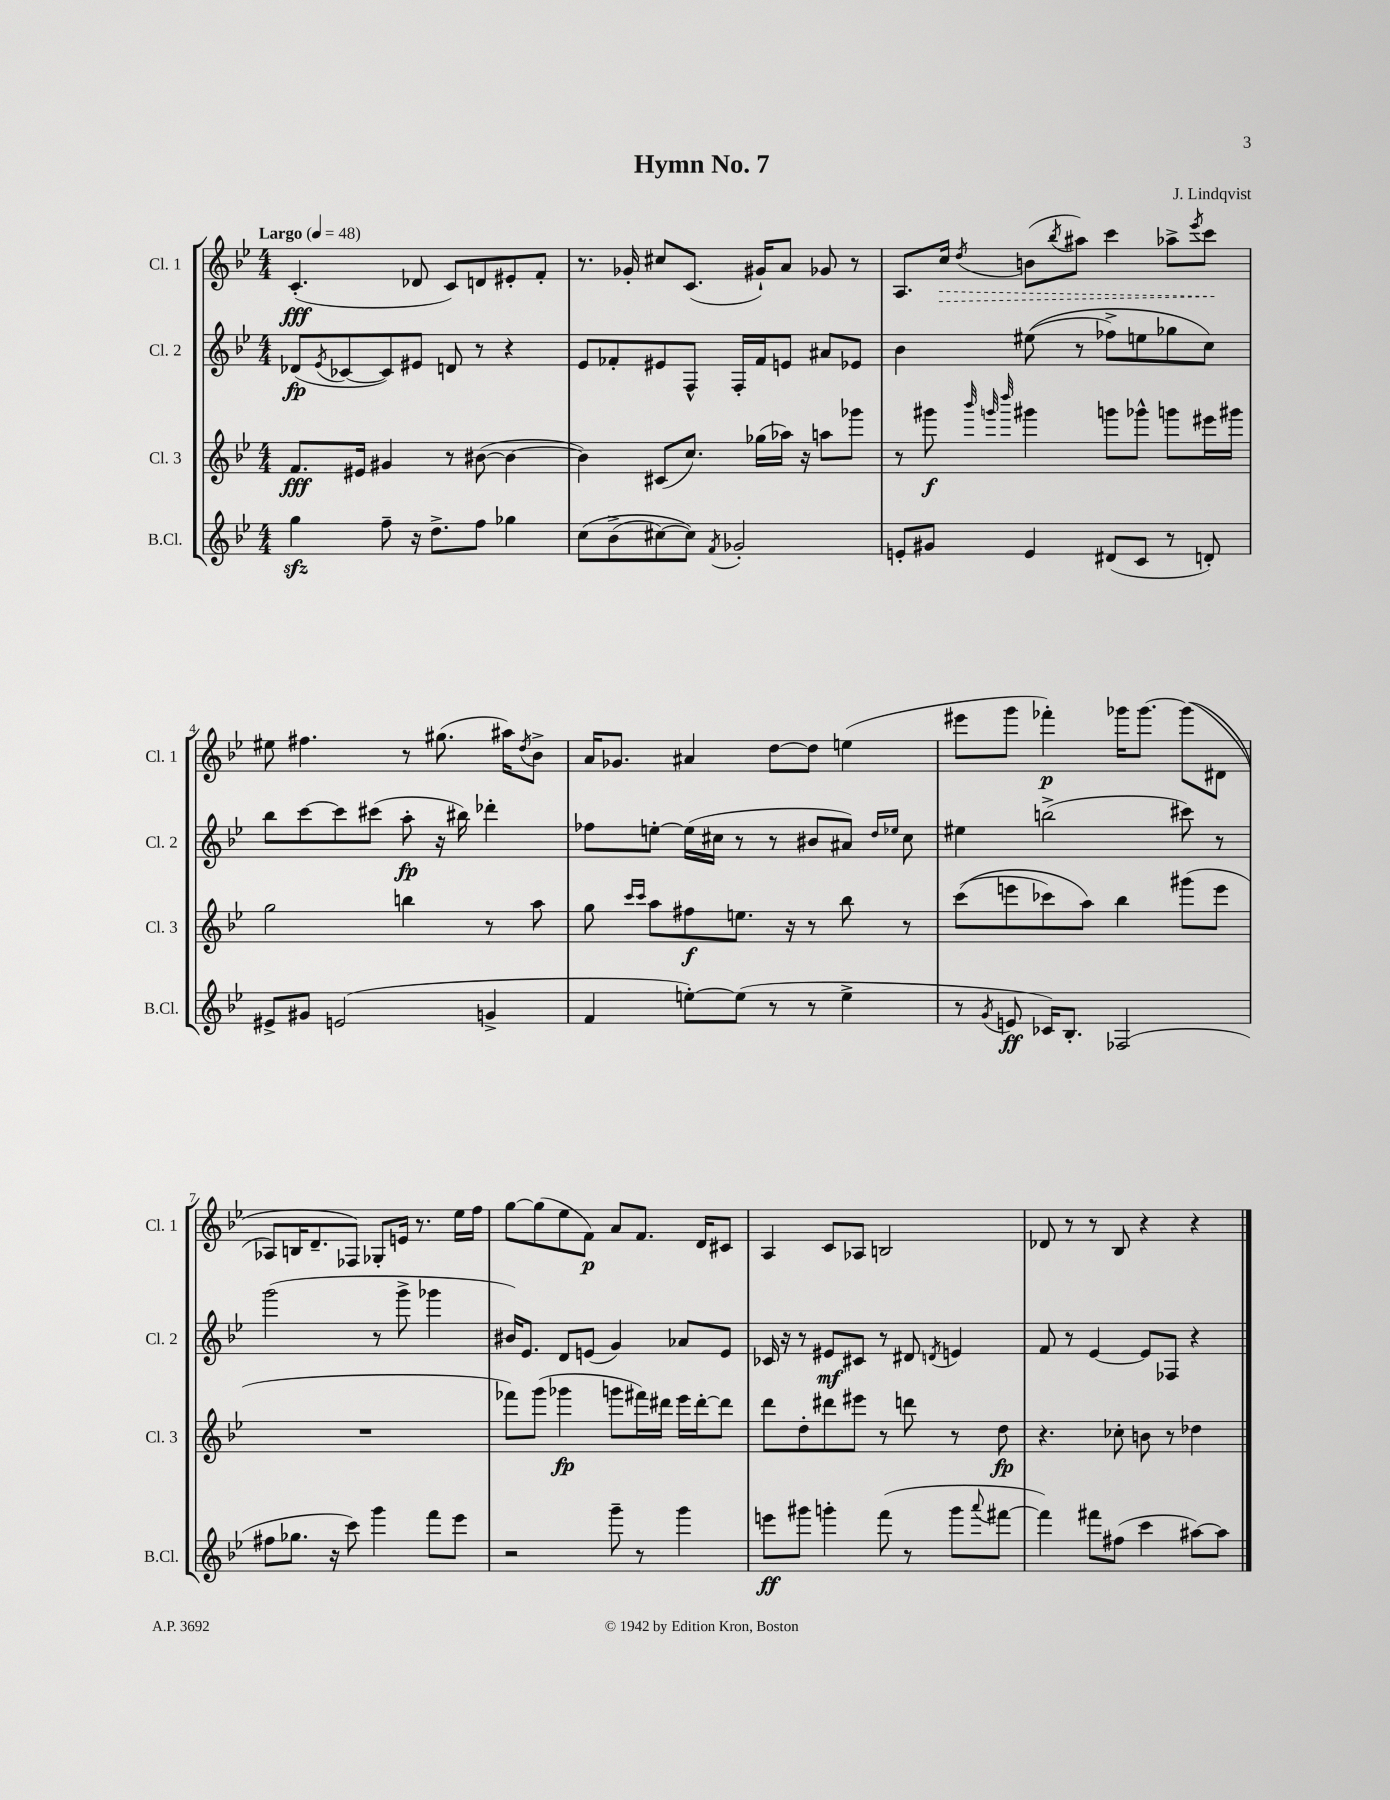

**kern	**dynam	**kern	**dynam	**kern	**dynam	**kern	**dynam
*part4	*part4	*part3	*part3	*part2	*part2	*part1	*part1
*staff4	*staff4	*staff3	*staff3	*staff2	*staff2	*staff1	*staff1
*I"B.Cl.	*	*I"Cl. 3	*	*I"Cl. 2	*	*I"Cl. 1	*
*I'B.Cl.	*	*I'Cl. 3	*	*I'Cl. 2	*	*I'Cl. 1	*
*clefG2	*	*clefG2	*	*clefG2	*	*clefG2	*
*k[b-e-]	*	*k[b-e-]	*	*k[b-e-]	*	*k[b-e-]	*
*M4/4	*	*M4/4	*	*M4/4	*	*M4/4	*
*MM48	*	*MM48	*	*MM48	*	*MM48	*
=1	=1	=1	=1	=1	=1	=1	=1
!	!	!	!	!	!	!LO:TX:a:B:t=Largo	!
4ggzz\	.	8.f/L	fff	(8d-X/L	fp	(4.c'/	fff
.	.	.	.	8qe-/	.	.	.
.	.	.	.	[8c-X/	.	.	.
.	.	16e#X/Jk	.	.	.	.	.
8ff~\	.	4g#X/	.	8c-/])	.	.	.
16r	.	.	.	8e#X/J	.	8d-X/	.
8.dd^\L	.	.	.	.	.	.	.
.	.	8r	.	8dn/	.	8c/L)	.
8ff\J	.	([8b#X\	.	8r	.	8dn/	.
4gg-X\	.	4b#\_	.	4r	.	8e#X'/	.
.	.	.	.	.	.	8f'/J	.
=2	=2	=2	=2	=2	=2	=2	=2
(8cc\L	.	4b#\])	.	8e-/L	.	8.r	.
(8b-^\	.	.	.	8f-X'/	.	.	.
.	.	.	.	.	.	16g-X'/	.
[8cc#X\)	.	(8c#X/L	.	8e#X/	.	8cc#X/L	.
8cc#\J])	.	8.cc/J)	.	8F^^/J	.	(8.c/J	.
8qf/	.	.	.	.	.	.	.
2g-X'/	.	.	.	16F'/LL	.	.	.
.	.	(16gg-X\LL	.	16f-/J	.	16g#X`/KL)	.
.	.	16aa-X\JJ)	.	8en/J	.	8a/J	.
.	.	16r	.	.	.	.	.
.	.	8aan\L	.	8a#X/L	.	8g-X/	.
.	.	8ggg-X\J	.	8e-X/J	.	8r	.
=3	=3	=3	=3	=3	=3	=3	=3
8en'/L	.	8r	.	4b-\	.	8.A/L	.
8g#X/J	.	8ggg#X\	f	.	.	.	.
!	!	!	!	!	!	!	!LO:HP:b
.	.	.	.	.	.	16cc/Jk	>
.	.	32qqbbb-/	.	.	.	.	.
.	.	32qqgggn/	.	.	.	.	.
.	.	32qqdddd/	.	.	.	8qdd/	.
4e/	.	4ggg#X\	.	((8ee#X\	.	(8bn\L	.
.	.	.	.	.	.	8qbb-/	.
.	.	.	.	8r	.	8aa#X\J)	.
(8d#X/L	.	8gggn\L	.	8ff-X^\L)	.	4ccc\	.
8c/J	.	8ggg-X^^\J	.	8een\	.	.	.
8r	.	8gggn\L	.	8gg-X\	.	8aa-X^\L	.
.	.	.	.	.	.	8qeee-/	.
8dn'/)	.	16eee#X\L	.	8cc\J)	.	8ccc\J	.
.	.	16ggg#X\JJ	.	.	.	.	.
.	.	.	.	.	.	.	]
!!LO:LB:g=z
=4	=4	=4	=4	=4	=4	=4	=4
8e#X^/L	.	2gg\	.	8bb-\L	.	8ee#X\	.
8g#X/J	.	.	.	[8ccc\	.	4.ff#X\	.
(2en/	.	.	.	8ccc\]	.	.	.
.	.	.	.	(8ccc#X\J	.	.	.
.	.	4bbn\	.	8aa'\	fp	8r	.
.	.	.	.	16r	.	(8.gg#X\	.
.	.	.	.	16bb#X\)	.	.	.
4gn^/	.	8r	.	4ddd-X'\	.	.	.
.	.	.	.	.	.	16aa#X\KL)	.
.	.	.	.	.	.	8qdd/	.
.	.	8aa\	.	.	.	8b-^\J	.
=5	=5	=5	=5	=5	=5	=5	=5
4f/	.	8gg\	.	8ff-X\L	.	16a/KL	.
.	.	.	.	.	.	8.g-X/J	.
.	.	16qqccc/LL	.	.	.	.	.
.	.	16qqccc/JJ	.	.	.	.	.
.	.	8aa\L	.	[8een'\J	.	.	.
[8een'\L)	.	8ff#X\	f	(16ee\LL]	.	4a#X/	.
.	.	.	.	16cc#X\JJ	.	.	.
(8ee\J]	.	8.een\J	.	8r	.	.	.
8r	.	.	.	8r	.	[8dd\L	.
.	.	16r	.	.	.	.	.
8r	.	8r	.	8b#X/L	.	8dd\J]	.
4ee^\	.	8bb-\	.	8a#X/J)	.	(4een\	.
.	.	.	.	16qqdd/LL	.	.	.
.	.	.	.	16qqee-X/JJ	.	.	.
.	.	8r	.	8cc#\	.	.	.
=6	=6	=6	=6	=6	=6	=6	=6
8r	.	((8ccc\L	.	4ee#X\	.	8eee#X\L	.
8qg/	.	.	.	.	.	.	.
8en/	ff	8eeen\	.	.	.	8ggg\J	.
16c-X/KL)	.	8ccc-X\)	.	(2bbn^\	.	4fff-X'\)	p
8.B-'/J	.	.	.	.	.	.	.
.	.	8aa\J)	.	.	.	.	.
(2F-X/	.	4bb-\	.	.	.	16ggg-X\KL	.
.	.	.	.	.	.	[8.ggg-\J	.
.	.	(8ggg#X\L	.	8ccc#X\)	.	((8ggg-\L]	.
.	.	8eee\J	.	8r	.	8d#X\J	.
!!LO:LB:g=z
=7	=7	=7	=7	=7	=7	=7	=7
8ff#X\L	.	1r	.	(2ggg\	.	8A-X/L)	.
8.gg-X\J	.	.	.	.	.	16Bn/K	.
.	.	.	.	.	.	8.d~/	.
16r	.	.	.	.	.	.	.
8ccc\)	.	.	.	.	.	8F-X/J)	.
4ggg\	.	.	.	8r	.	8G-X'/L	.
.	.	.	.	8ggg^\	.	16en/Jk	.
.	.	.	.	.	.	8.r	.
8fff\L	.	.	.	4ggg-X\	.	.	.
8eee-\J	.	.	.	.	.	16ee-\LL	.
.	.	.	.	.	.	16ff\JJ	.
=8	=8	=8	=8	=8	=8	=8	=8
2r	.	8fff-X\L)	.	16b#X/KL)	.	[8gg\L	.
.	.	.	.	8.e-/J	.	.	.
.	.	(8ggg\J	.	.	.	(8gg\]	.
.	.	4ggg-X\	fp	8d/L	.	8ee-\	.
.	.	.	.	(8en/J	.	8f\J)	p
8ggg~\	.	8gggn\L	.	4g/)	.	8a/L	.
8r	.	16fff#X\L)	.	.	.	8.f/J	.
.	.	16ddd#X\JJ	.	.	.	.	.
4ggg\	.	16eee-\LL	.	8a-X/L	.	.	.
.	.	[16ddd#'\J	.	.	.	16d/KL	.
.	.	8ddd#\J]	.	8e/J	.	8c#X/J	.
=9	=9	=9	=9	=9	=9	=9	=9
8eeen\L	ff	8ddd\L	.	16c-X/	.	4A/	.
.	.	.	.	16r	.	.	.
8ggg#X\J	.	8dd'\	.	8r	.	.	.
4gggn'\	.	8ddd#X\	.	8e#X/L	mf	8c/L	.
.	.	8eee#X\J	.	8c#X/J	.	8A-X/J	.
(8fff\	.	8r	.	8r	.	2Bn/	.
8r	.	8dddn\	.	8d#X/	.	.	.
.	.	.	.	8qdn/	.	.	.
8ggg\L	.	8r	.	4en/	.	.	.
8qqaaa/	.	.	.	.	.	.	.
[8fff#X\J	.	8dd\	fp	.	.	.	.
=10	=10	=10	=10	=10	=10	=10	=10
4fff#\])	.	4.r	.	8f/	.	8d-X/	.
.	.	.	.	8r	.	8r	.
8fff#X\L	.	.	.	[4e-/	.	8r	.
(8ff#X\J	.	8cc-X'\	.	.	.	8B-/	.
4ccc\	.	8bn\	.	8e-/L]	.	4r	.
.	.	8r	.	8F-X/J	.	.	.
[8aa#X\L)	.	4dd-X\	.	4r	.	4r	.
8aa#\J]	.	.	.	.	.	.	.
==	==	==	==	==	==	==	==
*-	*-	*-	*-	*-	*-	*-	*-
